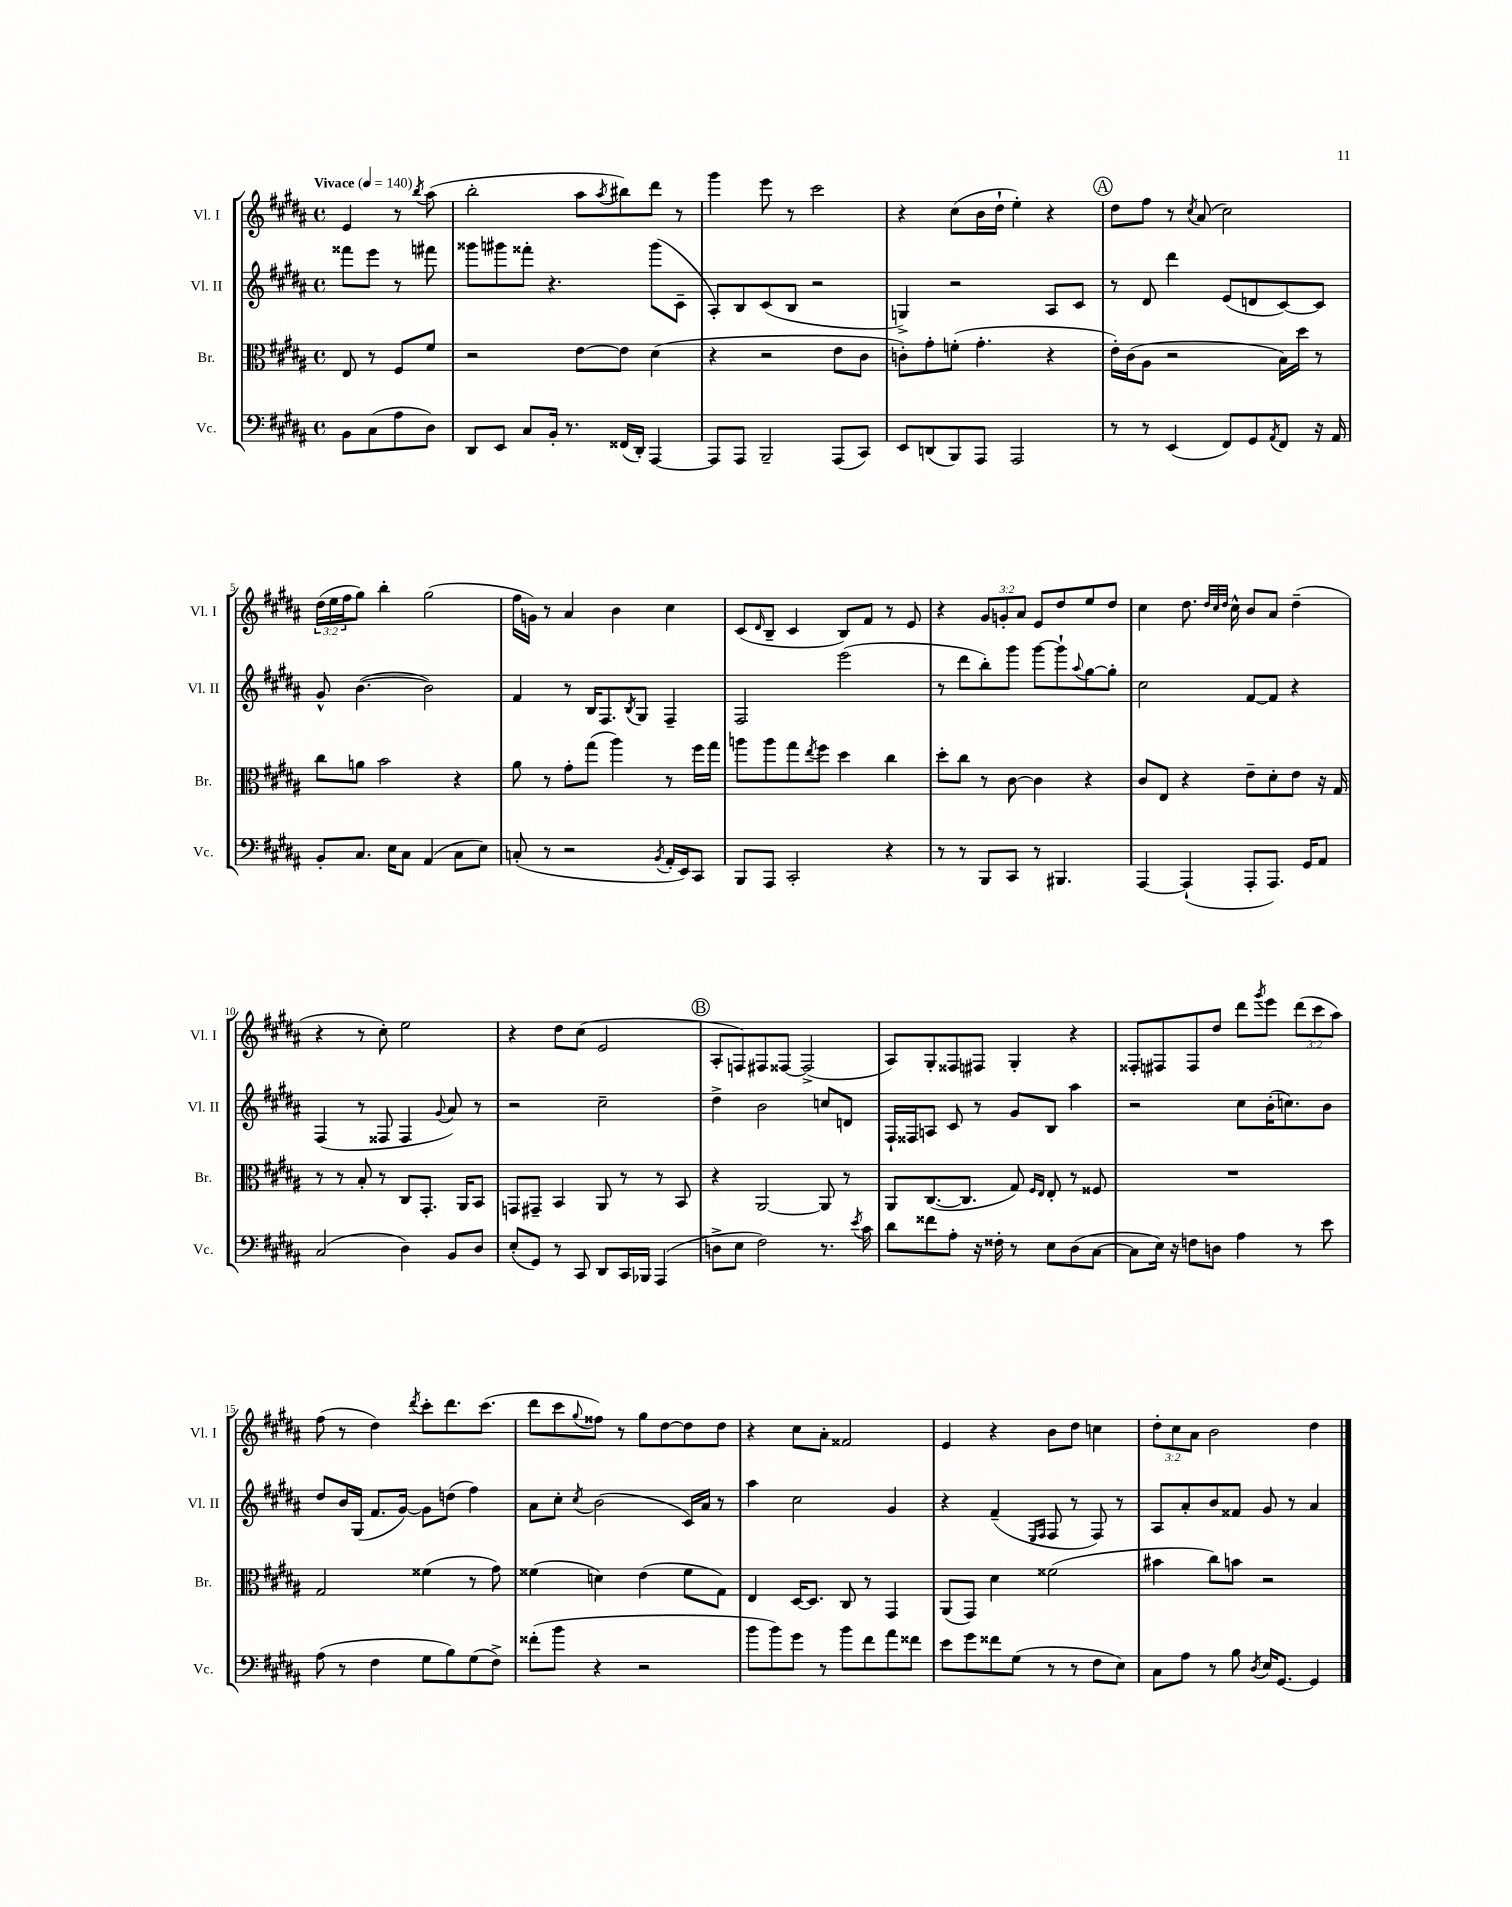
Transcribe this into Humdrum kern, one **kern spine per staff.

**kern	**kern	**kern	**kern
*staff4	*staff3	*staff2	*staff1
*clefF4	*clefC3	*clefG2	*clefG2
*k[f#c#g#d#a#]	*k[f#c#g#d#a#]	*k[f#c#g#d#a#]	*k[f#c#g#d#a#]
*M4/4	*M4/4	*M4/4	*M4/4
*met(c)	*met(c)	*met(c)	*met(c)
*MM140	*MM140	*MM140	*MM140
8BB	8E	8fff##	4e
(8C#	8r	8eee	.
8A#	8F#	8r	8r
.	.	.	8qbb
8D#)	8f#	8fff#	(8aa#
=	=	=	=
8DD#	2r	8ggg##	2bb'
8EE	.	8ggg#	.
8C#	.	8fff##'	.
16BB'	.	4.r	.
8.r	.	.	.
.	[8e	.	8aa#
.	.	.	8qaa#
(16FF##	8e]	.	8bb#)
16DD#')	.	.	.
[4AAA#	(4d#	(8ggg#	8ddd#
.	.	8c#~	8r
=	=	=	=
8AAA#]	4r	8A#')	4ggg#
8AAA#	.	8B	.
2BBB~	2r	(8c#	8eee
.	.	8B	8r
.	.	2r	2ccc#
(8AAA#	8e	.	.
8CC#)	8c#	.	.
=	=	=	=
8EE	8c')	4G^)	4r
(8DD	8g#'	.	.
8BBB)	(8f'	2r	(8cc#
8AAA#	4.g#'	.	16b
.	.	.	16dd#`
2AAA#	.	.	4ee')
.	4r	8A#	4r
.	.	8c#	.
=	=	=	=
8r	16e')	8r	8dd#
.	(16c#	.	.
8r	8A#	8d#	8ff#
(4EE	2r	4ddd#	8r
.	.	.	8qcc#
.	.	.	(8a#
8FF#)	.	(8e	2cc#)
8GG#	.	8d	.
8qAA#	.	.	.
8FF#	16B)	[8c#)	.
.	16dd#	.	.
16r	8r	8c#]	.
16AA#	.	.	.
=	=	=	=
8BB'	8cc#	8g#^^	(24dd#
.	.	.	24ee
.	.	.	24ff#
8.C#	8a	([4.b	8gg#)
.	2b	.	4bb'
16E	.	.	.
8C#	.	.	.
(4AA#	.	2b])	(2gg#
8C#	4r	.	.
8E)	.	.	.
=	=	=	=
(8C'	8a#	4f#	16ff#
.	.	.	16g)
8r	8r	.	8r
2r	8g#'	8r	4a#
.	(8gg#	16B	.
.	.	8.F#	.
.	4aa#)	.	4b
.	.	8qB	.
.	.	8G#	.
8qBB	.	.	.
16AA#'	8r	4F#~	4cc#
16EE)	.	.	.
8CC#	16ff#	.	.
.	16gg#	.	.
=	=	=	=
8BBB	8aa	2F#	(8c#
.	.	.	16qqd#
8AAA#	8aa	.	8B~
2CC#'	8gg#	.	4c#
.	8qee	.	.
.	8ff#	.	.
.	4dd#	(2eee	8B)
.	.	.	8f#
4r	4cc#	.	8r
.	.	.	8e
=	=	=	=
8r	8dd#'	8r	4r
8r	8cc#	8ddd#	.
8BBB	8r	8bb')	12g#
.	.	.	12g'
8CC#	[8c#	8ggg#	.
.	.	.	12a#
8r	4c#]	[8ggg#	8e
4.BBB#	.	8ggg#`]	8dd#
.	.	8qqaa#	.
.	4r	[8gg#	8ee
.	.	8gg#']	8dd#
=	=	=	=
[4AAA#	8c#	2cc#	4cc#
.	8E	.	.
(4AAA#`]	4r	.	8.dd#
.	.	.	32qqdd#
.	.	.	32qqcc#
.	.	.	32qqdd#
.	.	.	16cc#^^
8AAA#'	8e~	[8f#	8b
8.AAA#)	8d#'	8f#]	8a#
.	8e	4r	(4dd#~
16GG#	.	.	.
8AA#	16r	.	.
.	16G#	.	.
=	=	=	=
(2C#	8r	(4F#	4r
.	8r	.	.
.	8B'	8r	8r
.	8r	8F##	8cc#')
4D#)	8C#	4F##	2ee
.	8.GG#'	.	.
.	.	8qqg#	.
8BB	.	8a#)	.
.	16AA#	.	.
8D#	8BB	8r	.
=	=	=	=
(8E'	8GG	2r	4r
8GG#)	8GG#~	.	.
8r	4BB	.	8dd#
8CC#	.	.	(8cc#
8DD#	8AA#	2cc#~	2e
16CC#	8r	.	.
16BBB-	.	.	.
(4AAA#	8r	.	.
.	8BB	.	.
=	=	=	=
8D^	4r	4dd#^	8A#'
8E	.	.	8F)
2F#)	[2AA#	2b	8F#
.	.	.	[8F##
.	.	.	(2F##^]
8.r	8AA#]	8cc	.
.	8r	8d	.
8qe	.	.	.
16c#	.	.	.
=	=	=	=
8d#	8AA#	16F#`	8A#)
.	.	16F##	.
8f##	([8.C#	8A	8G#'
8A#'	.	8c#	8F##
.	8.C#]	.	.
16r	.	8r	8F#
16F##'	.	.	.
8r	8G#)	8g#	4G#'
.	16qqF#	.	.
.	16qqE	.	.
8E	8E'	8B	.
(8D#	8r	4aa#	4r
[8C#	8F##	.	.
=	=	=	=
8C#]	1r	2r	8F##'
16E)	.	.	8F#
16r	.	.	.
8F	.	.	8F#
8D	.	.	8dd#
4A#	.	8cc#	8ddd#
.	.	.	8qggg#
.	.	(16b'	8eee
.	.	8.cc)	.
8r	.	.	(12ddd#
.	.	.	12ccc#
8e	.	8b	.
.	.	.	12aa#)
=	=	=	=
(8A#	2G#	8dd#	(8ff#
8r	.	16b	8r
.	.	(16G#	.
4F#	.	8.f#	4dd#)
.	.	[16g#)	.
.	.	.	8qddd#
8G#	(4f##	8g#]	8ccc#'
8B)	.	(8dd	8.ddd#
(8G#	8r	4ff#)	.
.	.	.	(8.ccc#
8F#^)	8g#)	.	.
=	=	=	=
(8f##'	(4f##	8a#	8ddd#
8b	.	8cc#'	8ccc#
.	.	8qcc#	8qqgg#
4r	4d)	(2b	8ff##)
.	.	.	8r
2r	(4e	.	8gg#
.	.	.	[8dd#
.	8f##	16c#)	8dd#]
.	.	16a#	.
.	8G#)	8r	8dd#
=	=	=	=
8b	4E	4aa#	4r
8b)	.	.	.
8g#	[16D#	2cc#	8cc#
.	8.D#]	.	.
8r	.	.	8a#'
8b	8C#	.	2f##
8f#	8r	.	.
8a#	4GG#	4g#	.
8f##	.	.	.
=	=	=	=
8e	(8AA#	4r	4e
8g#	8GG#)	.	.
8f##	4d#	(4f#~	4r
(8G#	.	.	.
.	.	16qqE	.
.	.	16qqF#	.
8r	(2f##	8F#	8b
8r	.	8r	8dd#
8F#	.	8F#)	4cc
8E)	.	8r	.
=	=	=	=
8C#	4b#	8A#	12dd#'
.	.	.	12cc#
8A#	.	8a#'	.
.	.	.	12a#
8r	8cc#)	8b	2b
8B	8b	8f##	.
8qD#	.	.	.
16E	2r	8g#	.
[8.GG#	.	.	.
.	.	8r	.
4GG#]	.	4a#	4dd#
==	==	==	==
*-	*-	*-	*-
